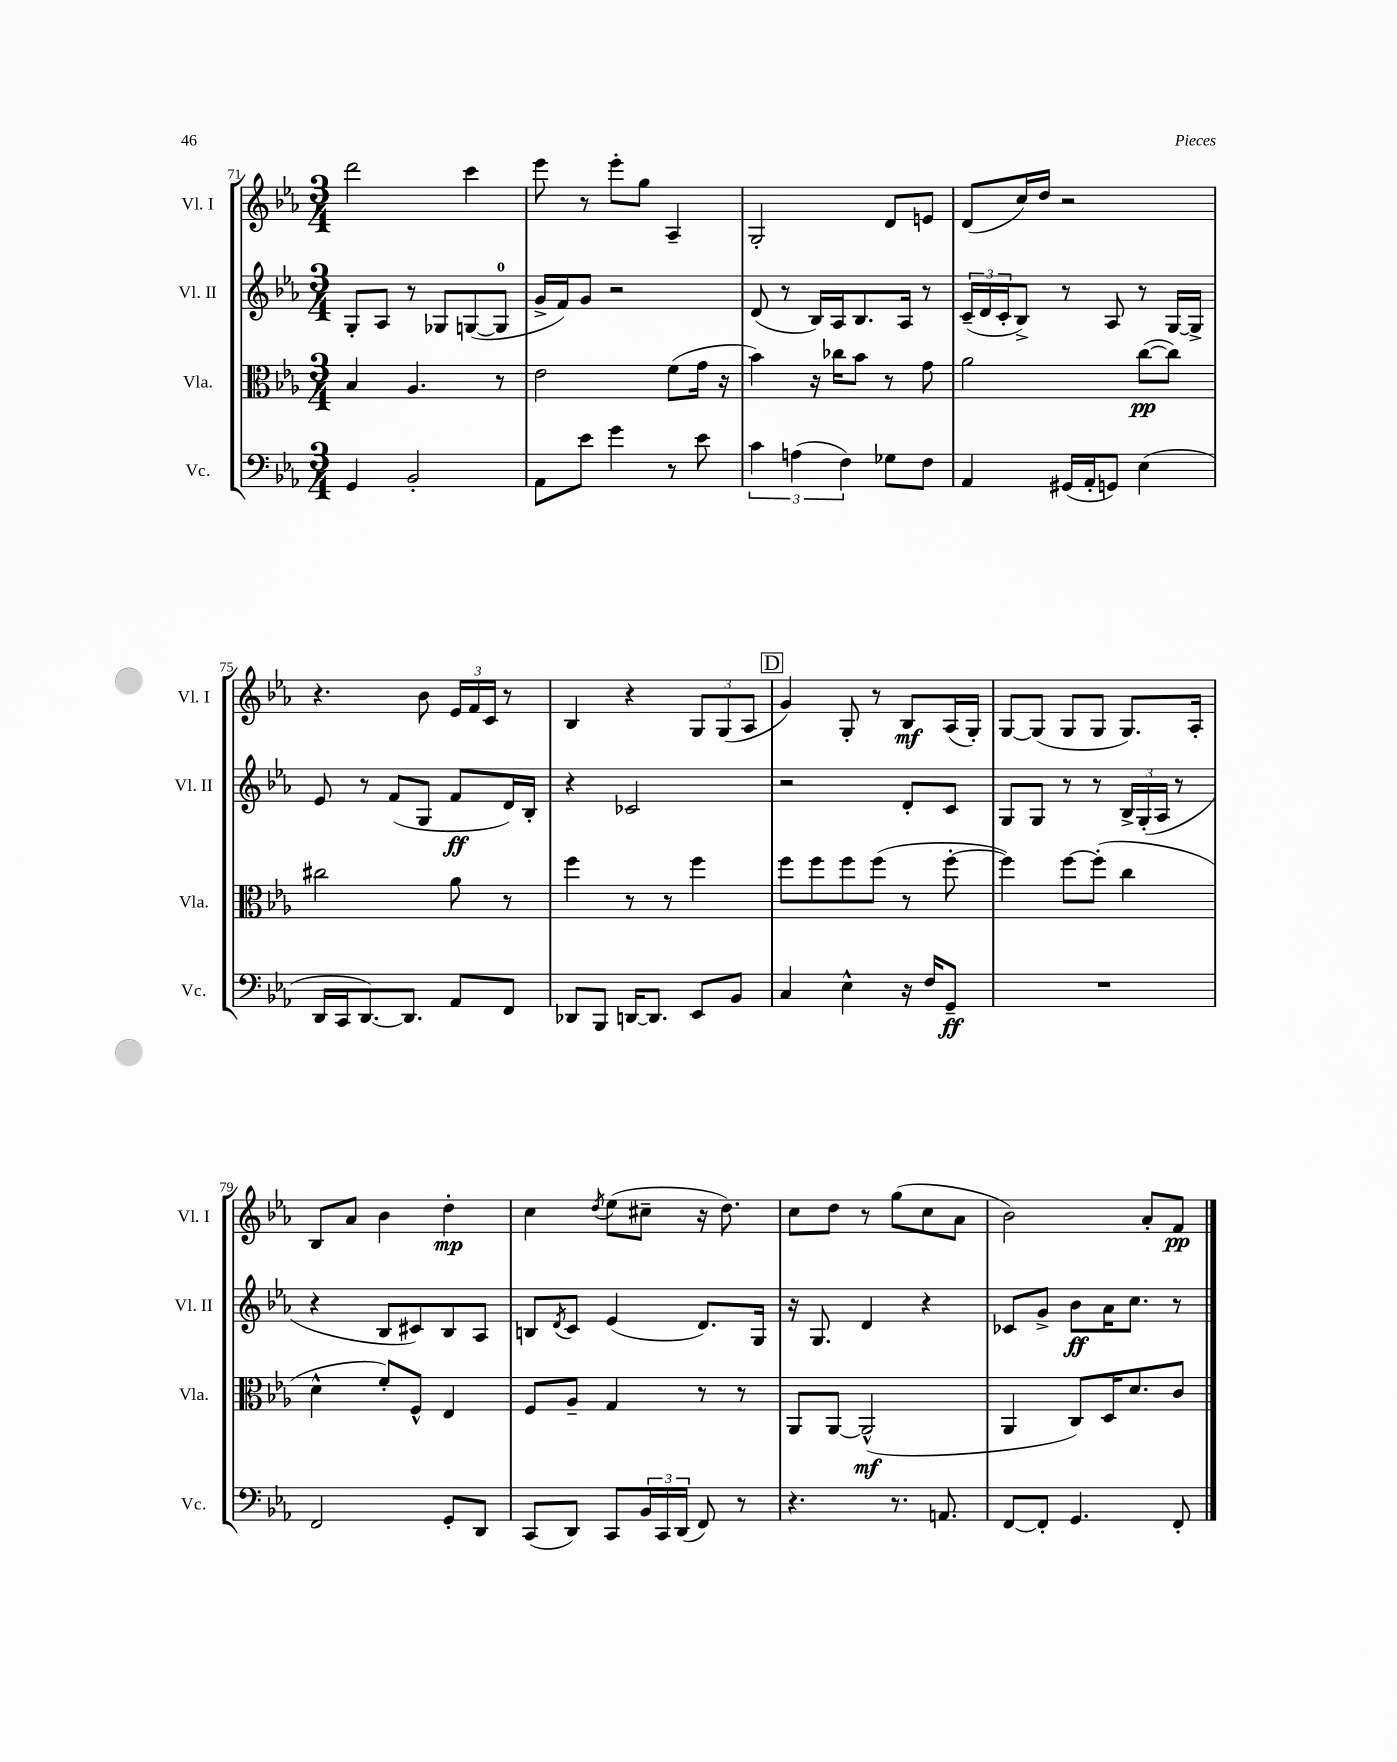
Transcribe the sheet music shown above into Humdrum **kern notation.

**kern	**dynam	**kern	**dynam	**kern	**dynam	**kern	**dynam
*part4	*part4	*part3	*part3	*part2	*part2	*part1	*part1
*staff4	*staff4	*staff3	*staff3	*staff2	*staff2	*staff1	*staff1
*I"Vc.	*	*I"Vla.	*	*I"Vl. II	*	*I"Vl. I	*
*I'Vc.	*	*I'Vla.	*	*I'Vl. II	*	*I'Vl. I	*
*clefF4	*	*clefC3	*	*clefG2	*	*clefG2	*
*k[b-e-a-]	*	*k[b-e-a-]	*	*k[b-e-a-]	*	*k[b-e-a-]	*
*M3/4	*	*M3/4	*	*M3/4	*	*M3/4	*
=71	=71	=71	=71	=71	=71	=71	=71
4GG/	.	4B-/	.	8G'/L	.	2ddd\	.
.	.	.	.	8A-/J	.	.	.
2BB-'/	.	4.A-/	.	8r	.	.	.
.	.	.	.	8G-X/L	.	.	.
.	.	.	.	([8Gn/	.	4ccc\	.
.	.	8r	.	8G/J]	.	.	.
=72	=72	=72	=72	=72	=72	=72	=72
8AA-\L	.	2e-\	.	16g^/LL	.	8eee-\	.
.	.	.	.	16f/J)	.	.	.
8e-\J	.	.	.	8g/J	.	8r	.
4g\	.	.	.	2r	.	8eee-'\L	.
.	.	.	.	.	.	8gg\J	.
8r	.	(8f\L	.	.	.	4A-~/	.
8e-\	.	16g\Jk	.	.	.	.	.
.	.	16r	.	.	.	.	.
=73	=73	=73	=73	=73	=73	=73	=73
6c\	.	4b-\)	.	(8d/	.	2G'/	.
.	.	.	.	8r	.	.	.
(6An\	.	.	.	.	.	.	.
.	.	16r	.	16B-/LL)	.	.	.
.	.	16cc-X\KL	.	16A-/J	.	.	.
6F\)	.	.	.	.	.	.	.
.	.	8b-\J	.	8.B-/	.	.	.
8G-X\L	.	8r	.	.	.	8d/L	.
.	.	.	.	16A-/Jk	.	.	.
8F\J	.	8g\	.	8r	.	8en/J	.
=74	=74	=74	=74	=74	=74	=74	=74
4AA-/	.	2a-\	.	(24c~/LL	.	(8d/L	.
.	.	.	.	24d/	.	.	.
.	.	.	.	24c'/J	.	.	.
.	.	.	.	8B-^/J)	.	16cc/L)	.
.	.	.	.	.	.	16dd/JJ	.
(16GG#X/LL	.	.	.	8r	.	2r	.
16AA-'/J	.	.	.	.	.	.	.
8GGn/J)	.	.	.	8A-/	.	.	.
(4E-\	.	([8cc\L	pp	8r	.	.	.
.	.	8cc\J])	.	[16G/LL	.	.	.
.	.	.	.	16G^/JJ]	.	.	.
!!LO:LB:g=z
=75	=75	=75	=75	=75	=75	=75	=75
16DD/LL	.	2cc#X\	.	8e-/	.	4.r	.
16CC/J	.	.	.	.	.	.	.
[8.DD/)	.	.	.	8r	.	.	.
.	.	.	.	(8f/L	.	.	.
8.DD/J]	.	.	.	.	.	.	.
.	.	.	.	8G/J	.	8b-\	.
8AA-/L	.	8a-\	.	8f/L	ff	24e-/LL	.
.	.	.	.	.	.	24f/	.
.	.	.	.	.	.	24c/JJ	.
8FF/J	.	8r	.	16d/L)	.	8r	.
.	.	.	.	16B-'/JJ	.	.	.
=76	=76	=76	=76	=76	=76	=76	=76
8DD-X/L	.	4ff\	.	4r	.	4B-/	.
8BBB-/J	.	.	.	.	.	.	.
[16DDn/KL	.	8r	.	2c-X/	.	4r	.
8.DD/J]	.	.	.	.	.	.	.
.	.	8r	.	.	.	.	.
8EE-/L	.	4ff\	.	.	.	12G/L	.
.	.	.	.	.	.	(12G/	.
8BB-/J	.	.	.	.	.	.	.
.	.	.	.	.	.	12A-/J	.
!!LO:REH:place=s1:t=D
=77	=77	=77	=77	=77	=77	=77	=77
4C/	.	8ff\L	.	2r	.	4g/)	.
.	.	8ff\	.	.	.	.	.
4E-^^\	.	8ff\	.	.	.	8G'/	.
.	.	(8ff\J	.	.	.	8r	.
16r	.	8r	.	8d'/L	.	8B-/L	mf
16F/KL	.	.	.	.	.	.	.
8GG~/J	ff	[8ff'\	.	8c/J	.	(16A-/L	.
.	.	.	.	.	.	16G'/JJ)	.
=78	=78	=78	=78	=78	=78	=78	=78
2.r	.	4ff\])	.	8G/L	.	[8G/L	.
.	.	.	.	8G/J	.	(8G/J]	.
.	.	[8ff\L	.	8r	.	8G/L	.
.	.	(8ff'\J]	.	8r	.	8G/J	.
.	.	4cc\	.	24B-^/LL	.	8.G/L)	.
.	.	.	.	(24G'/	.	.	.
.	.	.	.	24A-/JJ	.	.	.
.	.	.	.	8r	.	.	.
.	.	.	.	.	.	16A-'/Jk	.
!!LO:LB:g=z
=79	=79	=79	=79	=79	=79	=79	=79
2FF/	.	4d^^\	.	4r	.	8B-/L	.
.	.	.	.	.	.	8a-/J	.
.	.	8f'/L)	.	8B-/L	.	4b-\	.
.	.	8F^^/J	.	8c#X/)	.	.	.
8GG'/L	.	4E-/	.	8B-/	.	4dd'\	mp
8DD/J	.	.	.	8A-/J	.	.	.
=80	=80	=80	=80	=80	=80	=80	=80
(8CC/L	.	8F/L	.	8Bn/L	.	4cc\	.
.	.	.	.	8qd/	.	.	.
8DD/J)	.	8A-~/J	.	8c/J	.	.	.
.	.	.	.	.	.	8qdd/	.
8CC/L	.	4G/	.	(4e-/	.	(8ee-\L	.
24BB-/L	.	.	.	.	.	8cc#X~\J	.
24CC/	.	.	.	.	.	.	.
(24DD/JJ	.	.	.	.	.	.	.
8FF/)	.	8r	.	8.d/L)	.	16r	.
.	.	.	.	.	.	8.dd\)	.
8r	.	8r	.	.	.	.	.
.	.	.	.	16G/Jk	.	.	.
=81	=81	=81	=81	=81	=81	=81	=81
4.r	.	8AA-/L	.	16r	.	8cc\L	.
.	.	.	.	8.G/	.	.	.
.	.	[8AA-/J	.	.	.	8dd\J	.
.	.	(2AA-^^/]	mf	4d/	.	8r	.
8.r	.	.	.	.	.	(8gg\L	.
.	.	.	.	4r	.	8cc\	.
8.AAn/	.	.	.	.	.	.	.
.	.	.	.	.	.	8a-\J	.
=82	=82	=82	=82	=82	=82	=82	=82
[8FF/L	.	4AA-/	.	8c-X/L	.	2b-\)	.
8FF'/J]	.	.	.	8g^/J	.	.	.
4.GG/	.	8C/L)	.	8b-\L	ff	.	.
.	.	16D/K	.	16a-\K	.	.	.
.	.	8.d/	.	8.cc\J	.	.	.
.	.	.	.	.	.	8a-'/L	.
8FF'/	.	8c/J	.	8r	.	8f/J	pp
==	==	==	==	==	==	==	==
*-	*-	*-	*-	*-	*-	*-	*-
